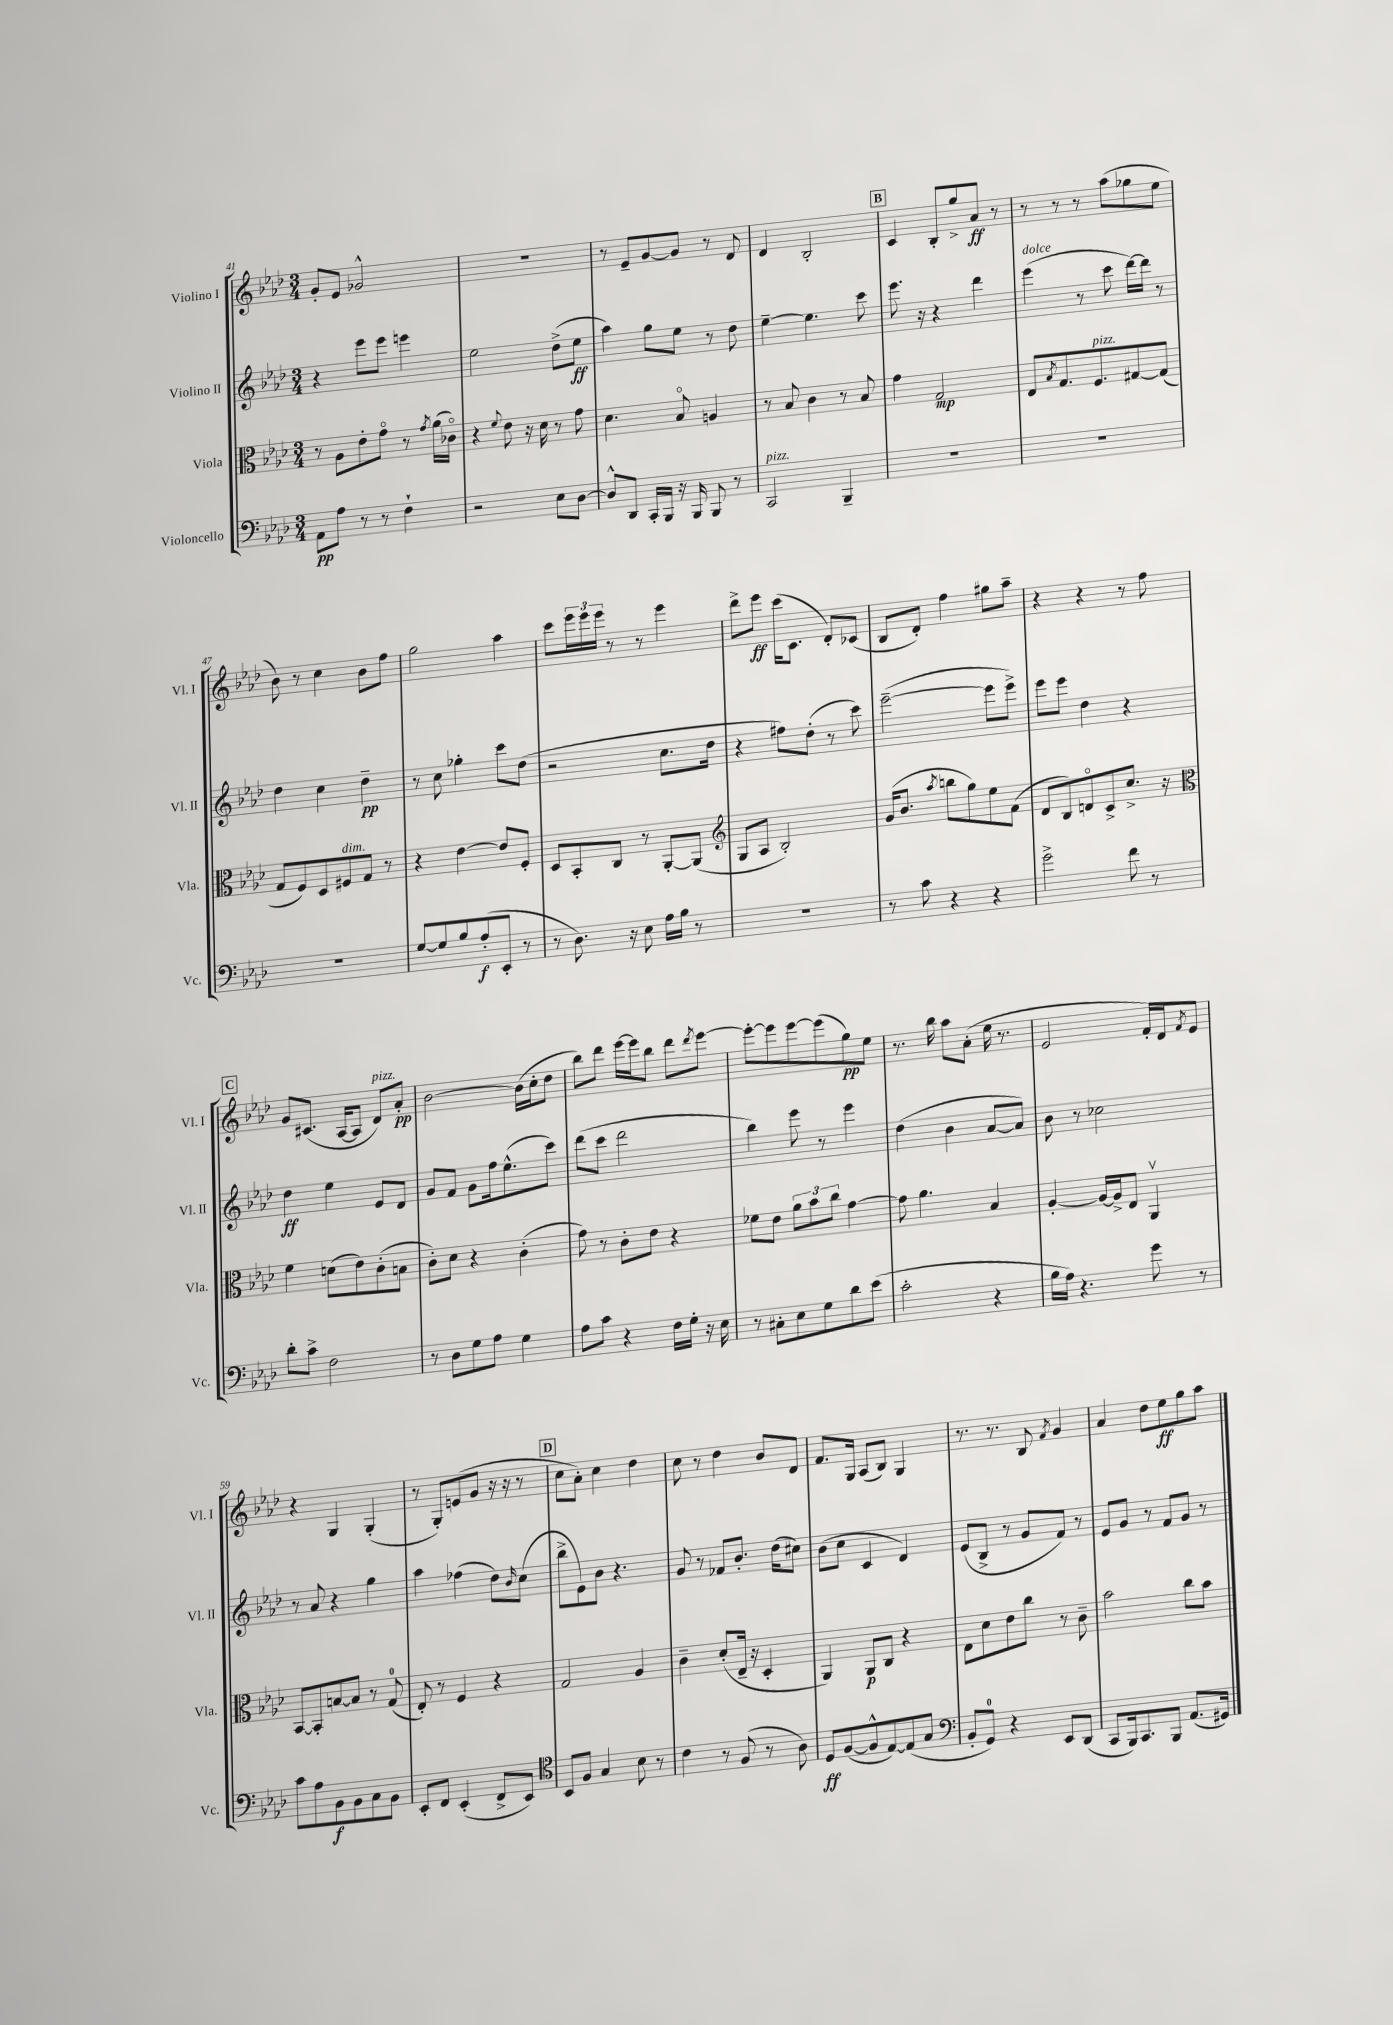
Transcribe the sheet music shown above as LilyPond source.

<<
\new StaffGroup <<
\new Staff = "s0" \with { instrumentName = "Violino I" shortInstrumentName = "Vl. I" } {
    \clef treble \key aes \major \numericTimeSignature \time 3/4
    g'8-. ees'8 ges'2-^ |
    R2. |
    r8 ees'8-- g'8~ g'8 r8 des'8 |
    des'4 bes2-. |
    \mark \markup { \box "B" } c'4 bes8-. g''8-> aes'8\ff r8 |
    r8 r8 r8 aes''8( ges''8 ees''8 |
    bes'8) r8 c''4 bes'8 f''8 |
    g''2 aes''4 |
    c'''8 \tuplet 3/2 { ees'''16 ees'''16 ees'''16 } r8 r8 ees'''4 |
    des'''8-> ees'''8\ff c'''16( c'8. des'8-.) ces'8( |
    bes8 des'8-.) f''4 gis''8 aes''8-- |
    r4 r4 r8 f''8 |
    \mark \markup { \box "C" } g'8 cis'8.( aes16~ aes8 des'8^\markup { \italic "pizz." }) aes'8-.\pp |
    bes'2~ bes'16( c''16-. des''8 |
    bes''8) des'''8 ees'''16~ ees'''16 bes''8 des'''8 \acciaccatura { des'''8 } ees'''8~ |
    ees'''8~-. ees'''8 ees'''8~ ees'''8( g''8\pp) ees''8 |
    r8. bes''16 aes''8 aes'8-.( ees''16 r8. |
    ees'2 f'16-.) des'16 \acciaccatura { f'8 } ees'8 |
    r4 g4 g4-.( |
    r8 g8-.) e'8( g'8 r16 r16 r8 |
    \mark \markup { \box "D" } c''8 aes'8-.) c''4 des''4 |
    c''8 r8 des''4 bes'8 des'8 |
    f'8. g16 aes8( bes8) g4 |
    r8. r8. bes8 \acciaccatura { f'8 } g'4 |
    aes'4 des''8 ees''8\ff g''8 aes''8 \bar "|." |
}
\new Staff = "s1" \with { instrumentName = "Violino II" shortInstrumentName = "Vl. II" } {
    \clef treble \key aes \major \numericTimeSignature \time 3/4
    r4 ees'''8 ees'''8 e'''4 |
    ees''2 des''8->( ees''8\ff |
    aes''4) g''8 ees''8 r8 des''8 |
    ees''4~-- ees''4. c'''8 |
    \mark \markup { \box "B" } ees'''8. r16 r4 des'''4 |
    ees'''4^\markup { \italic "dolce" }( r8 c'''8 des'''16~) des'''16 r8 |
    des''4 c''4 des''4--\pp |
    r8 c''8 ges''4-. c'''8 des''8( |
    r2 c''8. des''16 |
    r4 fis''8) des''8-.( r8 c'''8) |
    ees'''2~--( ees'''8 ees'''8->) |
    ees'''8 ees'''8 des''4 r4 |
    \mark \markup { \box "C" } des''4\ff ees''4 ees'8 des'8 |
    g'8 f'8 g'8 f''16 ees''8.-^( c'''8) |
    des'''8( c'''8 des'''2 |
    bes''4) ees'''8 r8 ees'''4 |
    des''4( bes'4 aes'8~ aes'8) |
    bes'8 r8 ces''2 |
    r8 aes'8 r4 g''4 |
    aes''4 fes''4( des''8) \grace { bes'16 } c''8( |
    \mark \markup { \box "D" } bes''8-> ees'8) bes'8 r4. |
    g'8 r8 fes'8 bes'8.-. des''16( cis''8) |
    bes'8( c''8 c'4 des'4) |
    ees'8( bes8-> r8 g'8 f'8) r8 |
    ees'8 g'8 r8 f'8 g'8 r8 \bar "|." |
}
\new Staff = "s2" \with { instrumentName = "Viola" shortInstrumentName = "Vla." } {
    \clef alto \key aes \major \numericTimeSignature \time 3/4
    r8 aes8 ees'8-. g'8\flageolet r8 \acciaccatura { g'8 } aes'16( ces'16\flageolet) |
    r4 \appoggiatura { f'8 } ees'8 r16 des'16 r8 g'8 |
    des'4. bes8\flageolet a4 |
    r8 bes8 c'4 r8 bes8 |
    \mark \markup { \box "B" } g'4 g2\mp |
    ees8 \acciaccatura { bes8 } g8. f8.^\markup { \italic "pizz." } gis8~ gis8( |
    g8 f8) des8 fis8^\markup { \italic "dim." } g8 r8 |
    r4 ees'4~ ees'8 f8-. |
    des8 bes,8-. c8 r8 aes,8~-. aes,8( |
    \clef treble g8 aes8 bes2-.) |
    g'16( bes'8. \acciaccatura { aes''8 } b''8 g''8) ees''8 f'8( |
    des'8 bes8) d'8\flageolet c'8-> c''8.-> r16 |
    \mark \markup { \box "C" } \clef alto f'4 d'8( ees'8) c'8-.( b8 |
    c'8-.) des'8 r4 c'4-.( |
    g'8) r8 c'8-. ees'8 r4 |
    fes'8 ees'8 \tuplet 3/2 { aes'8 bes'8 c''8 } g'4~ |
    g'8 aes'4. bes4 |
    aes4~-. aes16~ aes16-> ees8 aes,4\upbow |
    bes,8~ bes,8-. b8~ b8 r8 g8-0( |
    ees8-.) r8 f4 r4 |
    \mark \markup { \box "D" } g2 aes4 |
    c'4-- des'8-.( ees16-- r16 des4-. |
    aes,4) aes,8\p c8 r4 |
    ees8 des'8 ees'8 c''8 r8 c'8-- |
    bes'2 c''8 bes'8 \bar "|." |
}
\new Staff = "s3" \with { instrumentName = "Violoncello" shortInstrumentName = "Vc." } {
    \clef bass \key aes \major \numericTimeSignature \time 3/4
    aes,8\pp aes8 r8 r8 f4-! |
    r2 ees8 des8~ |
    des8-^ des,8 c,16-. bes,,16 r16 bes,,16 bes,,8 r8 |
    c,2^\markup { \italic "pizz." } bes,,4-- |
    \mark \markup { \box "B" } R2. |
    R2. |
    R2. |
    g8~ g8 bes8 aes8-.\f( ees,8-. r8 |
    r8 des8.) r16 ees8 aes16 bes16 r8 |
    r2. |
    r8 c'8 r4 r4 |
    g'2-> f'8 r8 |
    \mark \markup { \box "C" } des'8-. c'8-> f2 |
    r8 des8 g8 aes8 g4 |
    aes8 c'8 r4 f16 g16-. r16 ees16 |
    r8 cis8-. ees8 g8 des'8 ees'8( |
    c'2-. r4 |
    bes16 aes16) r4. g'8 r8 |
    c'8 aes8 bes,8\f bes,8 c8 bes,8 |
    ees,8-. f,8 ees,4-.( f,8-> ees,8) |
    \mark \markup { \box "D" } \clef tenor bes,8 f8 g4 bes8 r8 |
    c'4 r8 f8( r8 aes8) |
    des8\ff f8~( f8-^ ees8~) ees8( g8 |
    \clef bass bes,8-. g,8-0) r4 ees,8 des,8( |
    c,8 bes,,16) c,8. bes,,8 aes,8.( gis,16) \bar "|." |
}
>>
>>
\layout { \context { \Score currentBarNumber = #41 } }
